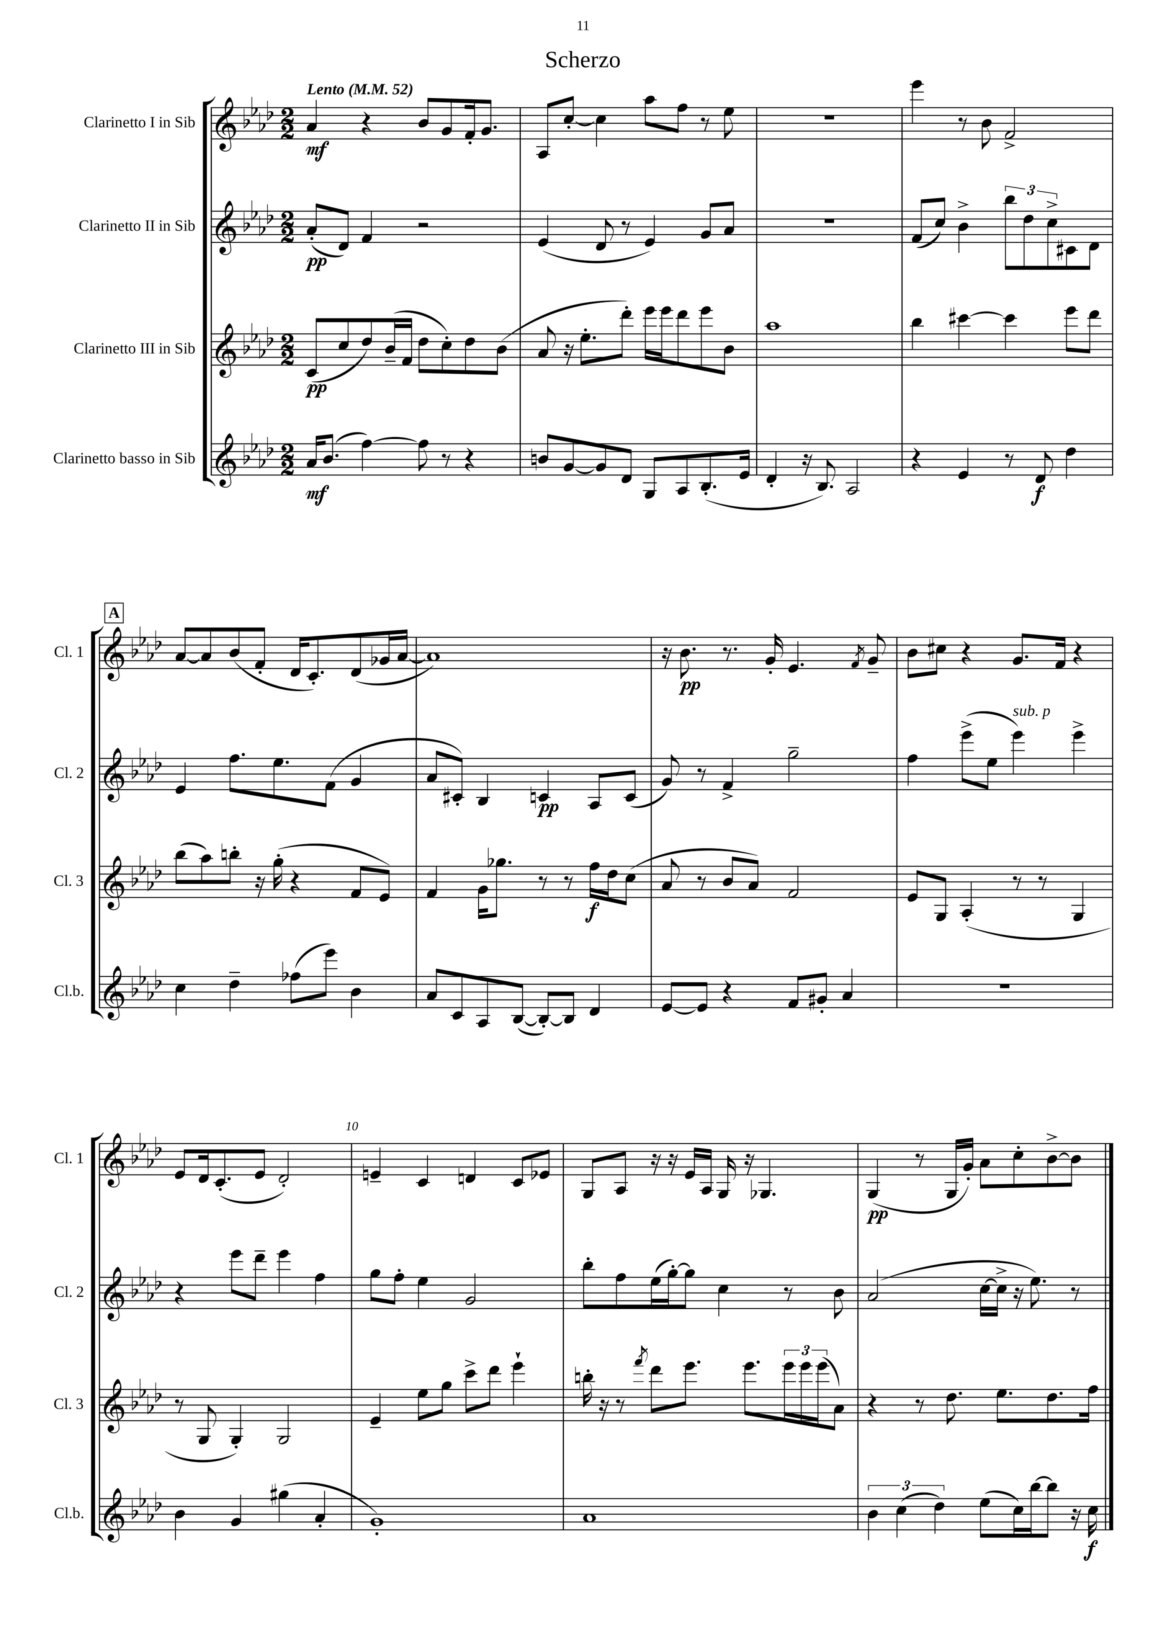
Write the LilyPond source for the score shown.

\header { title = "Scherzo" }
<<
\new StaffGroup <<
\new Staff = "s0" \with { instrumentName = "Clarinetto I in Sib" shortInstrumentName = "Cl. 1" } {
    \clef treble \key aes \major \numericTimeSignature \time 2/2 \tempo "Lento" 4 = 52
    aes'4\mf r4 bes'8 g'8 f'16-. g'8. |
    aes8 c''8~-. c''4 aes''8 f''8 r8 ees''8 |
    R1 |
    ees'''4 r8 bes'8 f'2-> |
    \mark \markup { \box "A" } aes'8~ aes'8 bes'8( f'8-. des'16 c'8.-.) des'8( ges'16 aes'16~ |
    aes'1) |
    r16 bes'8.\pp r8. g'16-. ees'4. \acciaccatura { f'8 } g'8-- |
    bes'8 cis''8 r4 g'8. f'16 r4 |
    ees'8 des'16 c'8.-.( ees'8 des'2-.) |
    e'4-- c'4 d'4 c'8 ees'8 |
    g8 aes8 r16 r16 ees'16 aes16 g16 r16 ges4. |
    g4\pp( r8 g16 g'16-.) aes'8 c''8-. bes'8~-> bes'8 \bar "|." |
}
\new Staff = "s1" \with { instrumentName = "Clarinetto II in Sib" shortInstrumentName = "Cl. 2" } {
    \clef treble \key aes \major \numericTimeSignature \time 2/2
    aes'8-.\pp( des'8) f'4 r2 |
    ees'4( des'8 r8 ees'4) g'8 aes'8 |
    R1 |
    f'8( c''8) bes'4-> \tuplet 3/2 { bes''8 des''8 c''8-> } cis'8 des'8 |
    \mark \markup { \box "A" } ees'4 f''8. ees''8. f'8( g'4 |
    aes'8 cis'8-.) bes4 c'4\pp aes8 c'8( |
    g'8) r8 f'4-> g''2-- |
    f''4 ees'''8->( ees''8 ees'''4^\markup { \italic "sub. p" }) ees'''4-> |
    r4 ees'''8 des'''8-- ees'''4 f''4 |
    g''8 f''8-. ees''4 g'2 |
    bes''8-. f''8 ees''16( g''16~-.) g''8 c''4 r8 bes'8 |
    aes'2( c''16~ c''16-> r16 ees''8.) r8 \bar "|." |
}
\new Staff = "s2" \with { instrumentName = "Clarinetto III in Sib" shortInstrumentName = "Cl. 3" } {
    \clef treble \key aes \major \numericTimeSignature \time 2/2
    c'8\pp( c''8 des''8) bes'16--( f'16 des''8 c''8-.) des''8 bes'8( |
    aes'8 r16 ees''8.-. des'''8-.) ees'''16 ees'''16 des'''8 ees'''8 bes'8 |
    aes''1 |
    bes''4 cis'''4~ cis'''4 ees'''8 des'''8 |
    \mark \markup { \box "A" } bes''8( aes''8) b''8-. r16 g''16-.( r4 f'8 ees'8) |
    f'4 g'16 ges''8. r8 r8 f''16\f des''16 c''8( |
    aes'8 r8 bes'8 aes'8) f'2 |
    ees'8 g8 aes4-.( r8 r8 g4 |
    r8 g8 g4-.) g2 |
    ees'4-- ees''8 g''8 c'''8-> des'''8 ees'''4-! |
    b''16-. r16 r8 \acciaccatura { f'''8 } des'''8 ees'''8. ees'''8. \tuplet 3/2 { ees'''16 ees'''16 ees'''16( } aes'8) |
    r4 r8 des''8. ees''8. des''8. f''16 \bar "|." |
}
\new Staff = "s3" \with { instrumentName = "Clarinetto basso in Sib" shortInstrumentName = "Cl.b." } {
    \clef treble \key aes \major \numericTimeSignature \time 2/2
    aes'16\mf bes'8.( f''4~) f''8 r8 r4 |
    b'8 g'8~ g'8 des'8 g8 aes8 bes8.-.( ees'16 |
    des'4-. r16 bes8.) aes2 |
    r4 ees'4 r8 des'8\f des''4 |
    \mark \markup { \box "A" } c''4 des''4-- fes''8( ees'''8) bes'4 |
    aes'8 c'8 aes8 bes8~( bes8~-.) bes8 des'4 |
    ees'8~ ees'8 r4 f'8 gis'8-. aes'4 |
    R1 |
    bes'4 g'4 gis''4( aes'4-. |
    g'1-.) |
    aes'1 |
    \tuplet 3/2 { bes'4 c''4( des''4) } ees''8( c''16) bes''16~ bes''8 r16 c''16\f \bar "|." |
}
>>
>>
\layout { \context { \Score \override BarNumber.break-visibility = ##(#f #t #t) barNumberVisibility = #(every-nth-bar-number-visible 5) } }
